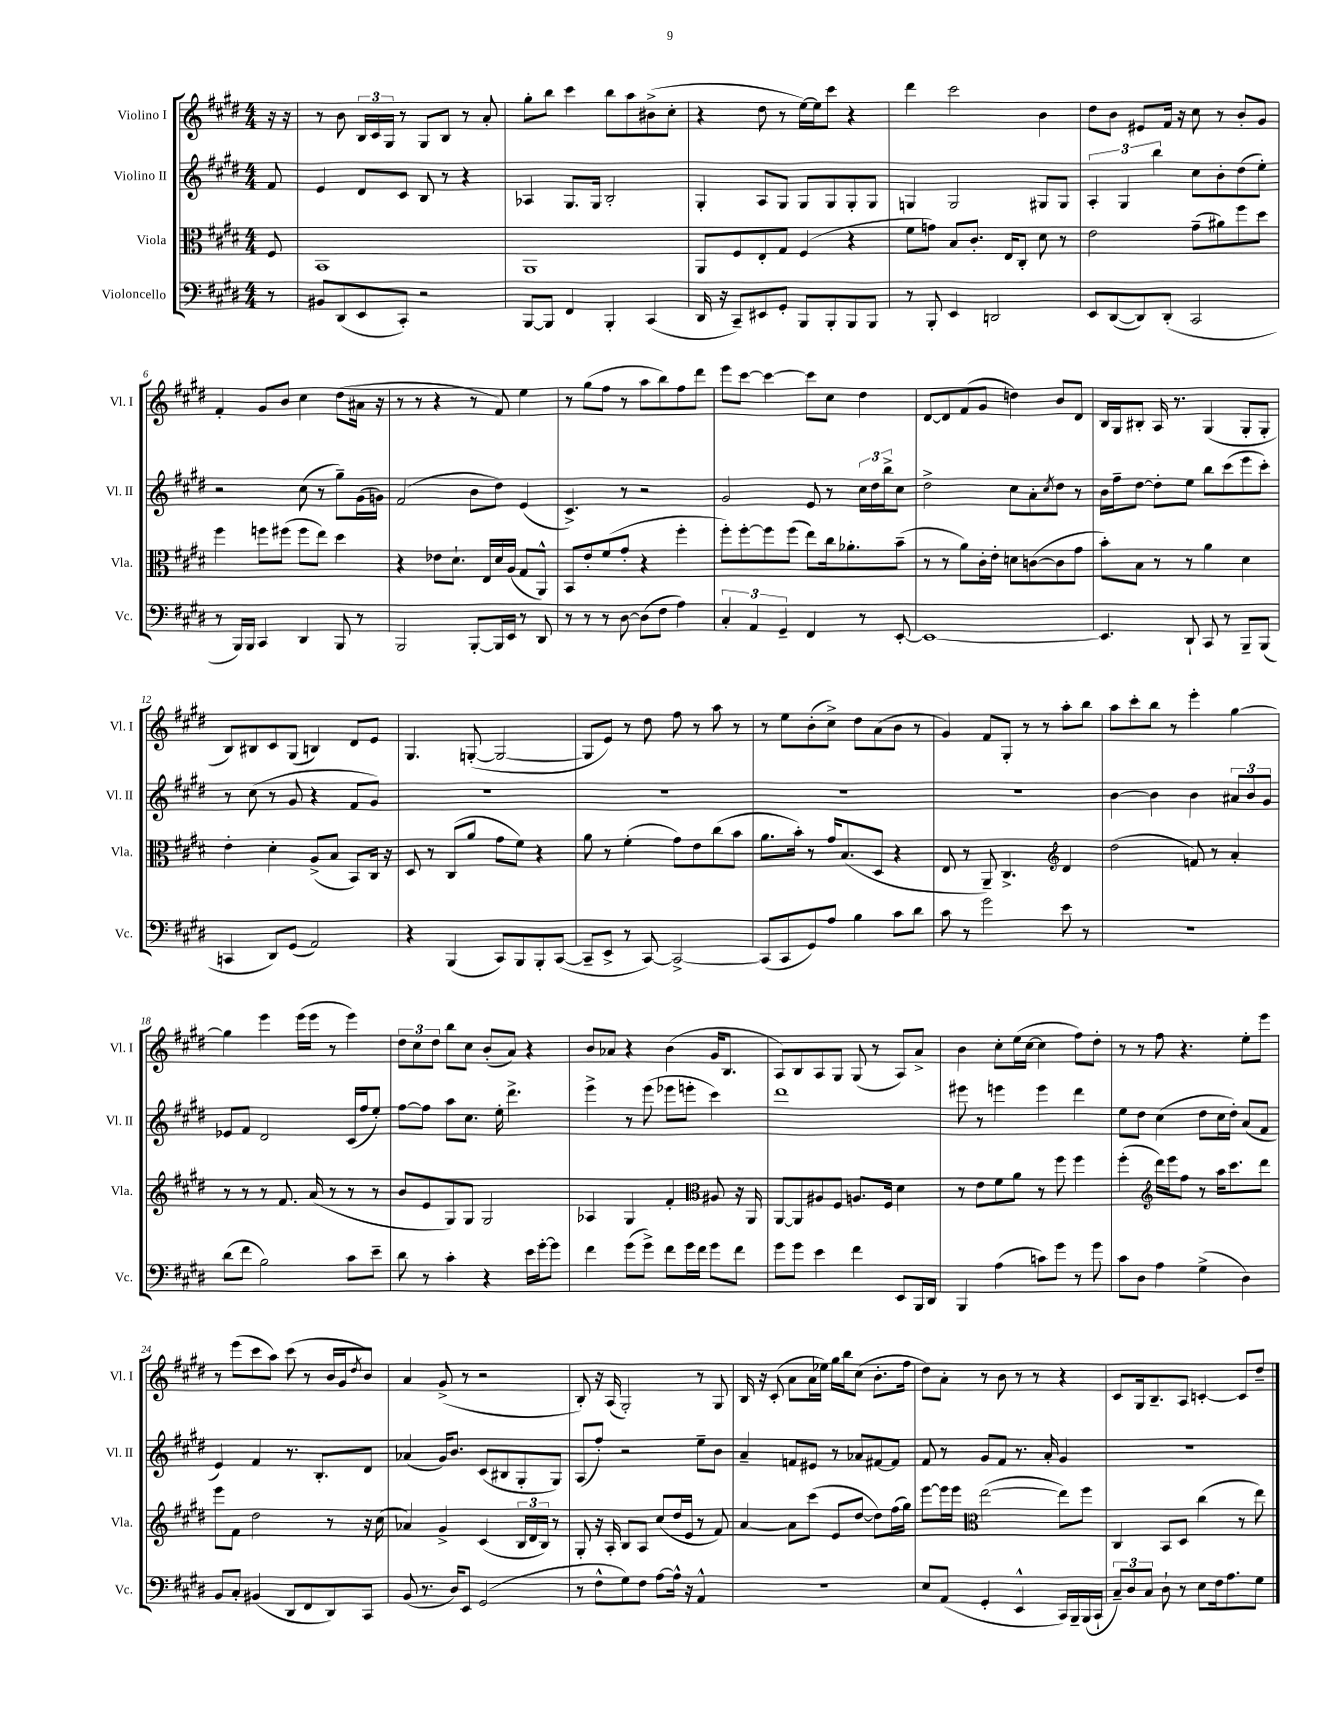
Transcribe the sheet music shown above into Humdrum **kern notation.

**kern	**kern	**kern	**kern
*staff4	*staff3	*staff2	*staff1
*clefF4	*clefC3	*clefG2	*clefG2
*k[f#c#g#d#]	*k[f#c#g#d#]	*k[f#c#g#d#]	*k[f#c#g#d#]
*M4/4	*M4/4	*M4/4	*M4/4
8r	8F#	8f#	16r
.	.	.	16r
=	=	=	=
8BB#	1BB	4e	8r
(8DD#	.	.	8b
8EE	.	8d#	24B
.	.	.	24c#
.	.	.	24G#
8CC#')	.	8c#	8r
2r	.	8B	8G#
.	.	8r	8B
.	.	4r	8r
.	.	.	8a'
=	=	=	=
[8BBB	1AA	4A-	8gg#'
8BBB]	.	.	8bb
4FF#	.	8.G#	4ccc#
.	.	16G#	.
4BBB'	.	2B'	8bb
.	.	.	8aa
(4CC#	.	.	(8b#^
.	.	.	8cc#'
=	=	=	=
16DD#	8AA	4G#'	4r
16r	.	.	.
8CC#~)	8F#	.	.
8EE#	8E'	8A	8dd#
8GG#'	8G#	8G#	8r
8BBB	(4F#	8G#	[16ee)
.	.	.	16ee]
8BBB'	.	8G#	8ccc#
8BBB	4r	8G#'	4r
8BBB	.	8G#	.
=	=	=	=
8r	8f#	4G	4ddd#
8BBB'	8g)	.	.
4EE	8B	2G	2ccc#
.	8.c#'	.	.
2DD	.	.	.
.	16E	.	.
.	8C#'	.	.
.	8d#	8G#	4b
.	8r	8G#	.
=	=	=	=
8EE	2e	6A'	8dd#
([8DD#	.	.	8b
.	.	6G#	.
8DD#])	.	.	8e#
.	.	6bb	.
(8DD#'	.	.	16f#
.	.	.	16r
2CC#	(8g#~	8cc#	8cc#
.	8a#)	8b'	8r
.	8ff#	(8dd#	8b'
.	8dd#	8ee')	8g#
=	=	=	=
8r	4ff#	2r	4f#'
16BBB)	.	.	.
16BBB	.	.	.
4CC#	8ff	.	8g#
.	(8ff#	.	8b
4DD#	8ff#	(8cc#	4cc#
.	8ee)	8r	.
8BBB	4dd#	8gg#~)	(8dd#
8r	.	(16g#	16a#
.	.	16g)	16r
=	=	=	=
2BBB	4r	(2f#	8r
.	.	.	8r
.	8e-	.	4r
.	8.d#`	.	.
[8BBB'	.	8b	8r
.	16E	.	.
16BBB]	16d#	8dd#)	8f#)
16EE	(16A	.	.
8r	8G#	(4e	4ee
8DD#	8AA^^)	.	.
=	=	=	=
8r	8BB	4.c#^)	8r
8r	8e'	.	(8gg#
8r	(8f#	.	8ff#
[8D#	8g#'	8r	8r
(8D#]	4r	2r	8aa
8F#	.	.	8bb)
4A)	4ff#'	.	8ff#
.	.	.	8ddd#
=	=	=	=
6C#'	8ff#')	2g#	8eee
.	[8ff#'	.	[8ccc#
6AA	.	.	.
.	8ff#]	.	4ccc#_
6GG#~	.	.	.
.	(8ff#	.	.
4FF#	8ee)	8e	8ccc#]
.	16cc#	8r	8cc#
.	8.a-'	.	.
8r	.	24cc#	4dd#
.	.	24dd#	.
.	.	24bb^	.
[8EE'	(8b~	8cc#	.
=	=	=	=
1EE_	8r	2dd#^	[8d#
.	8r	.	8d#]
.	8a)	.	(8f#
.	16c#'	.	8g#
.	16e'	.	.
.	8d	8cc#	4dd)
.	([8c	8a'	.
.	.	8qcc#	.
.	8c]	8dd#	8b
.	8g#	8r	8d#
=	=	=	=
4.EE]	8b')	16b	16B
.	.	16ff#~	16G#
.	8B	[8dd#	8B#'
.	8r	8dd#']	16A
.	.	.	8.r
8DD#`	8r	8ee	.
8CC#	4a	8bb	(4G#
8r	.	(8ccc#	.
8BBB~	4d#	8eee	8G#'
(8BBB	.	8ccc#')	8G#'
=	=	=	=
4CC	4e'	8r	8B)
.	.	(8cc#	8B#
8DD#)	4d#'	8r	8c#
(8GG#	.	8g#	(8G#
2AA)	(8A^	4r	4B)
.	8B	.	.
.	8BB)	8f#	8d#
.	16C#	8g#)	8e
.	16r	.	.
=	=	=	=
4r	8D#	1r	4.G#
.	8r	.	.
(4BBB	(8C#	.	.
.	8a	.	([8G'
8CC#)	8g#	.	2G_
8BBB	8f#)	.	.
8BBB'	4r	.	.
([8CC#	.	.	.
=	=	=	=
8CC#~]	8a	1r	8G]
8EE^	8r	.	8e)
8r	(4f#'	.	8r
[8CC#)	.	.	8dd#
2CC#^_	8g#)	.	8ff#
.	8e	.	8r
.	(8cc#	.	8aa
.	8b	.	8r
=	=	=	=
(8CC#]	8.a	1r	8r
8CC#	.	.	8ee
.	16b')	.	.
8GG#)	8r	.	(8b'
8A	16g#	.	8cc#^)
.	(8.B	.	.
4B	.	.	8dd#
.	8D#	.	(8a
8c#	4r	.	8b
8d#	.	.	8r
=	=	=	=
8c#	8E	1r	4g#)
8r	8r	.	.
2g#	8AA~)	.	8f#
.	4.C#^	.	8G#'
.	.	.	8r
.	.	.	8r
*	*clefG2	*	*
8e	4d#	.	8aa'
8r	.	.	8bb
=	=	=	=
1r	(2dd#	[4b	8aa
.	.	.	8ccc#'
.	.	4b]	8bb
.	.	.	8r
.	8f)	4b	4eee'
.	8r	.	.
.	4a'	12a#	[4gg#
.	.	12b	.
.	.	12g#	.
=	=	=	=
(8d#	8r	8e-	4gg#]
8f#	8r	8f#	.
2B)	8r	2d#	4eee
.	8.f#	.	.
.	.	.	(16eee
.	(16a	.	16eee
.	8r	.	8r
8c#	8r	(16c#	4eee)
.	.	16ff#	.
8e~	8r	8ee')	.
=	=	=	=
8d#	8b	[8ff#	12dd#
.	.	.	12cc#
8r	8e	8ff#]	.
.	.	.	12dd#
4c#'	8G#)	8aa	8bb
.	8G#	8.cc#	8cc#
4r	2G#	.	(8b'
.	.	16ee'	.
.	.	4.ddd#^	8a)
16e	.	.	4r
[16g#'	.	.	.
8g#]	.	.	.
=	=	=	=
4f#	4A-	4eee^	8b
.	.	.	8a-
(8g#	4G#	8r	4r
8g#^)	.	(8eee	.
8f#	4f#'	8eee-	(4b
16g#	.	8eee'	.
16f#	.	.	.
*	*clefC3	*	*
8g#	8A#	4ccc#)	16g#
.	.	.	8.B
8f#	16r	.	.
.	16AA	.	.
=	=	=	=
8g#	[8AA	1ddd#	8A)
8g#	8AA]	.	8B
4e	8A#	.	8A
.	8F#	.	8G#
4f#	8.A	.	(8G#
.	.	.	8r
.	16F#	.	.
8EE	4d#	.	8A)
16BBB	.	.	8a^
16DD#	.	.	.
=	=	=	=
4BBB	8r	8eee#	4b
.	8e	8r	.
(4A	8f#	4eee	8cc#'
.	8a	.	(16ee
.	.	.	[16cc#
8c)	8r	4eee	4cc#]
8g#	8ff#	.	.
8r	4ff#	4ddd#	8ff#)
8g#	.	.	8dd#'
=	=	=	=
8c#	(4ff#'	8ee	8r
8D#	.	8dd#	8r
*	*clefG2	*	*
4A	16ddd#)	(4cc#	8ff#
.	16eee	.	.
.	8ff#	.	4.r
(4G#^	8r	8dd#	.
.	16aa	16cc#	.
.	8.ccc#	16dd#')	.
4D#)	.	(8a	8ee'
.	8ddd#	8f#	8eee
=	=	=	=
8BB	8eee	4e)	8r
8C#'	8f#	.	(8eee
(4BB#	2dd#	4f#	8ccc#
.	.	.	8aa)
8DD#	.	8.r	(8ccc#
8FF#	.	.	8r
.	.	8.B'	.
8DD#)	8r	.	16b
.	.	.	16g#
.	.	.	8qdd#
8CC#	16r	8d#	8b)
.	(16cc#	.	.
=	=	=	=
(8BB	4a-)	(4a-	4a
8.r	.	.	.
.	4g#^	16g#)	(8g#^
16D#)	.	8.b	.
8EE	.	.	8r
(2GG#	(4c#	(8c#	2r
.	.	8B#	.
.	24B	8G#'	.
.	24d#	.	.
.	24B)	.	.
.	8r	8G#)	.
=	=	=	=
8r	8G#'	(8A	8B')
8F#^^	16r	8ff#')	16r
.	16A'	.	(16A
8G#)	8B	2r	2G#')
8F#	8A	.	.
[8A	(8cc#	.	.
16A^^]	16dd#	.	.
16r	16e	.	.
4AA^^	8r	8ee~	8r
.	8f#)	8b	8G#
=	=	=	=
1r	[4a	4a~	16B
.	.	.	16r
.	.	.	(8c#'
.	8a]	8f	8a
.	(8ccc#	8e#	16a
.	.	.	16ee-)
.	8e	8r	16gg#
.	.	.	16bb
.	[8dd#	8a-	(8cc#
.	8dd#])	[8f#	8.b'
.	(16ff#	8f#]	.
.	16gg#)	.	16ff#
=	=	=	=
8E	[8eee	8f#	8dd#)
(8AA	16eee]	8r	8a'
.	16eee	.	.
*	*clefC3	*	*
4GG#'	([2ee	8g#	8r
.	.	8f#	8b
4EE^^	.	8.r	8r
.	.	.	8r
.	.	16a'	.
16CC#)	8ee])	4g#	4r
16BBB~	.	.	.
(16BBB	8ff#	.	.
16CC#`	.	.	.
=	=	=	=
12C#~)	4C#	1r	8c#
12D#	.	.	.
.	.	.	16G#
12C#	.	.	.
.	.	.	8.B~
8D#`	8BB	.	.
8r	8D#	.	8A
8E	(4cc#	.	[4c'
16F#	.	.	.
8.A	.	.	.
.	8r	.	8c]
8G#	8ee)	.	8dd#~
==	==	==	==
*-	*-	*-	*-
